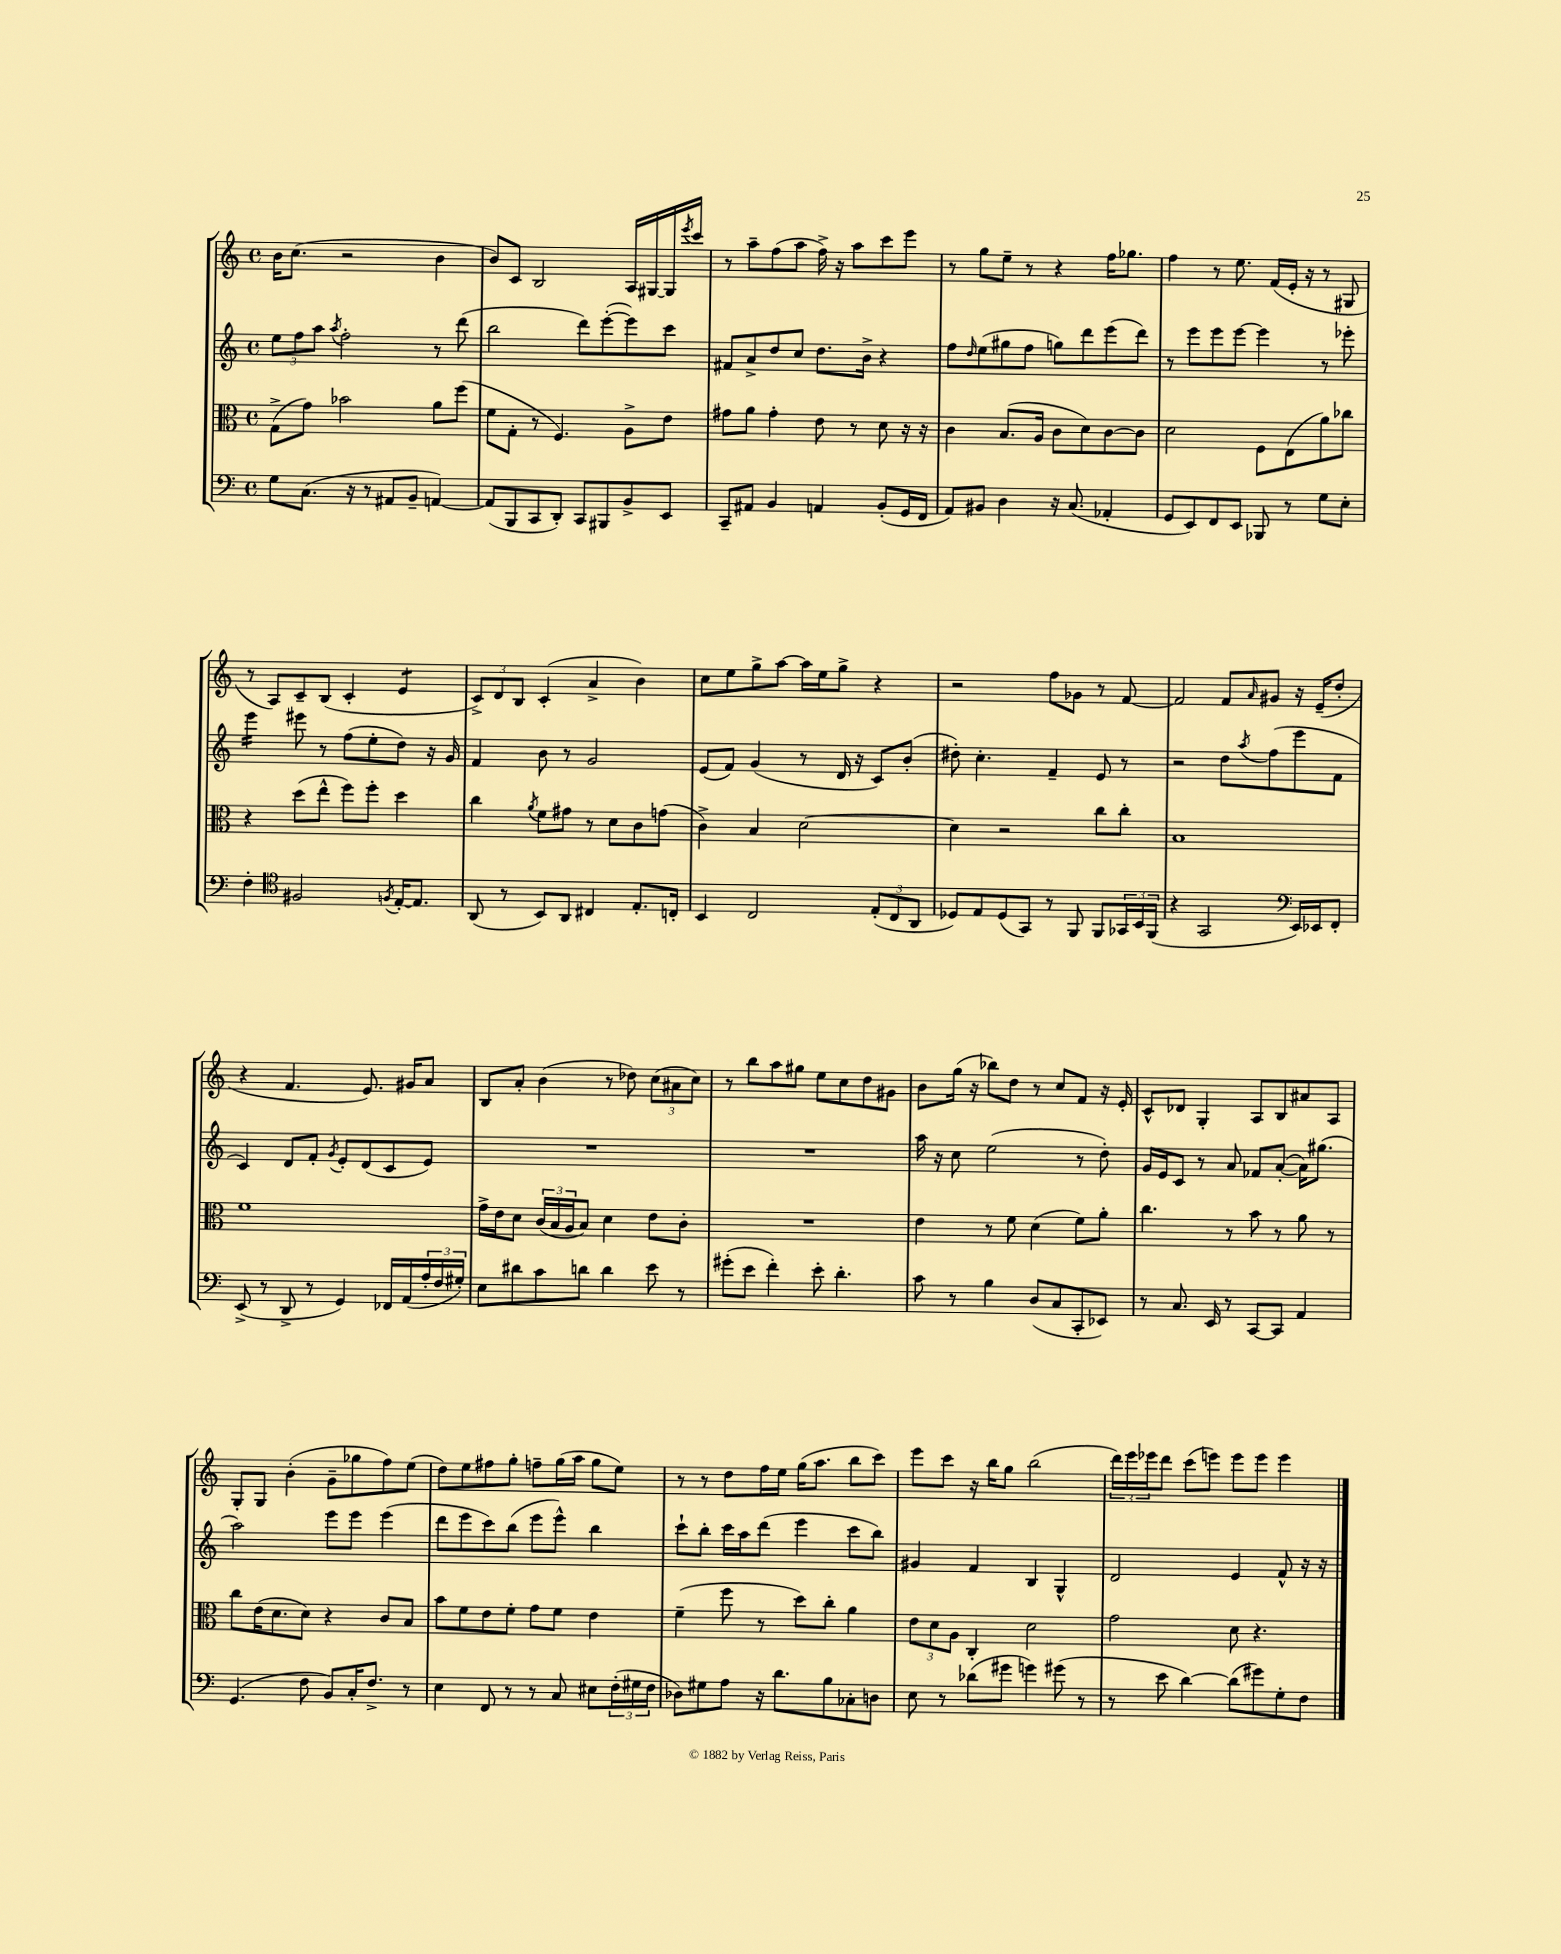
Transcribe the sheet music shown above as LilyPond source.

<<
\new StaffGroup <<
\new Staff = "s0" {
    \clef treble \key c \major \defaultTimeSignature \time 4/4
    b'16 c''8.( r2 b'4 |
    b'8) c'8 b2 a16 gis16~ gis16 \acciaccatura { e'''8 } c'''16 |
    r8 a''8-- f''8( a''8 f''16->) r16 a''8 c'''8 e'''8 |
    r8 g''8 e''8-- r8 r4 f''16 ges''8. |
    f''4 r8 e''8. f'16( e'16-. r16 r8 gis8 |
    r8 a8) c'8-- b8( c'4-. e'4:8 |
    \tuplet 3/2 { c'8->) d'8 b8 } c'4-.( a'4-> b'4) |
    c''8 e''8 g''8-> a''8~ a''16 e''16 g''8-> r4 |
    r2 f''8 ges'8 r8 f'8~ |
    f'2 f'8 \grace { a'16 } gis'8 r16 e'16--( d''8-. |
    r4 f'4. e'8.) gis'16 a'8 |
    b8 a'8-. b'4( r8 des''8) \tuplet 3/2 { c''8( ais'8 c''8) } |
    r8 b''8 a''8 gis''8 e''8 c''8 d''8 gis'8 |
    b'8 g''16( r16 bes''8) d''8 r8 c''8 f'8 r16 e'16-. |
    c'8-^ des'8 g4-. a8 b8 ais'8 a8 |
    g8-. g8 b'4-.( g'8-- ges''8 f''8) e''8( |
    d''8) e''8 fis''8 g''8-. f''8-- g''16( a''16 g''8 e''8) |
    r8 r8 d''8 f''16 e''16 g''16( a''8. b''8 c'''8) |
    e'''8 c'''8 r16 b''16 g''8 b''2( |
    \tuplet 3/2 { d'''16) e'''16 ees'''16 } d'''8 c'''8( e'''8) e'''8 e'''8 e'''4 \bar "|." |
}
\new Staff = "s1" {
    \clef treble \key c \major \defaultTimeSignature \time 4/4
    \tuplet 3/2 { e''8 f''8 a''8 } \acciaccatura { a''8 } f''2-. r8 d'''8( |
    b''2 d'''8) e'''8~-.( e'''8) c'''8 |
    fis'8 a'8-> d''8 c''8 d''8. b'16-> r4 |
    f''8 \grace { d''16 } e''8( gis''8 f''8 g''8) d'''8 e'''8( d'''8) |
    r8 e'''8 e'''8 e'''8~ e'''4 r8 ees'''8-. |
    e'''4:16 eis'''8 r8 f''8( e''8-. d''8) r16 g'16 |
    f'4 b'8 r8 g'2 |
    e'8( f'8) g'4( r8 d'16 r16 c'8) b'8-.( |
    dis''8-.) c''4.-. f'4-- e'8 r8 |
    r2 d''8 \acciaccatura { a''8 } f''8( e'''8 f'8 |
    c'4) d'8 f'8-. \acciaccatura { g'8 } e'8-. d'8( c'8 e'8) |
    R1 |
    R1 |
    a''16 r16 c''8 e''2( r8 d''8-.) |
    g'16 e'16 c'8 r8 a'8 fes'8 a'8~-.( a'16) gis''8.( |
    a''2) e'''8 e'''8 e'''4( |
    d'''8 e'''8 c'''8) b''8( e'''8 e'''8-^) b''4 |
    c'''8-! b''8-. c'''16 a''16 d'''8( e'''4 c'''8 b''8) |
    gis'4 f'4 b4 g4-^ |
    d'2 e'4 f'8-^ r16 r16 \bar "|." |
}
\new Staff = "s2" {
    \clef alto \key c \major \defaultTimeSignature \time 4/4
    g8->( g'8) bes'2 a'8 f''8( |
    f'8 g8-. r8 f4.) a8-> e'8 |
    gis'8 a'8 gis'4-. e'8 r8 d'8 r16 r16 |
    c'4 b8.( a16 c'8 d'8) c'8~ c'8 |
    d'2 f8 e8( a'8) ces''8 |
    r4 d''8( e''8-^ f''8) f''8-. d''4 |
    c''4 \acciaccatura { a'8 } f'8 gis'8 r8 d'8 c'8 g'8( |
    c'4->) b4 d'2~ |
    d'4 r2 c''8 c''8-. |
    b1 |
    f'1 |
    g'16-> e'16 d'8 \tuplet 3/2 { c'16( b16 a16 } b8) d'4 e'8 c'8-. |
    R1 |
    e'4 r8 f'8 d'4( f'8) a'8-. |
    c''4. r8 b'8 r8 a'8 r8 |
    c''8 e'16( d'8. d'8) r4 c'8 b8 |
    b'8 f'8 e'8 f'8-. g'8 f'8 e'4 |
    f'4--( f''8 r8 d''8) c''8-. a'4 |
    \tuplet 3/2 { e'8 d'8 a8 } c4-. d'2 |
    g'2 d'8 r4. \bar "|." |
}
\new Staff = "s3" {
    \clef bass \key c \major \defaultTimeSignature \time 4/4
    g8 c8.( r16 r8 ais,8 b,8-- a,4~) |
    a,8( b,,8 c,8 d,8-.) c,8 bis,,8 b,8-> e,8 |
    c,8-- ais,8 b,4 a,4 b,8-.( g,16 f,16 |
    a,8) bis,8 d4 r16 c8.( aes,4-. |
    g,8 e,8) f,8 e,8 bes,,8 r8 g8 e8-. |
    f4-. \clef tenor fis2 \acciaccatura { f8 } e16~-. e8. |
    a,8( r8 b,8) a,8 cis4 e8.-. c16-. |
    b,4 c2 \tuplet 3/2 { e8-.( c8 a,8 } |
    des8) e8 des8( g,8) r8 f,8 f,8 \tuplet 3/2 { ges,16 b,16 f,16( } |
    r4 g,2 \clef bass e,16) ees,16 f,8-. |
    e,8->( r8 d,8-> r8 g,4) fes,16 a,16( \tuplet 3/2 { a16-. f16 gis16-.) } |
    e8 dis'8 c'8 d'8 d'4 e'8 r8 |
    gis'8-.( e'8 f'4-.) e'8-. d'4.-. |
    c'8 r8 b4 d8( c8 c,8-. ees,8) |
    r8 c8. e,16 r8 c,8~ c,8 a,4 |
    g,4.( f8 b,8) c16-. f8.-> r8 |
    e4 f,8 r8 r8 c8 eis8 \tuplet 3/2 { f16-.( gis16 f16 } |
    des8) gis8 a8 r16 d'8. b8 ces8-. d8 |
    e8 r8 des'8( gis'8 g'4) gis'8( r8 |
    r8 e'8 d'4~) d'8( gis'8) g8-. f8 \bar "|." |
}
>>
>>
\layout { \context { \Score \remove "Bar_number_engraver" } }
